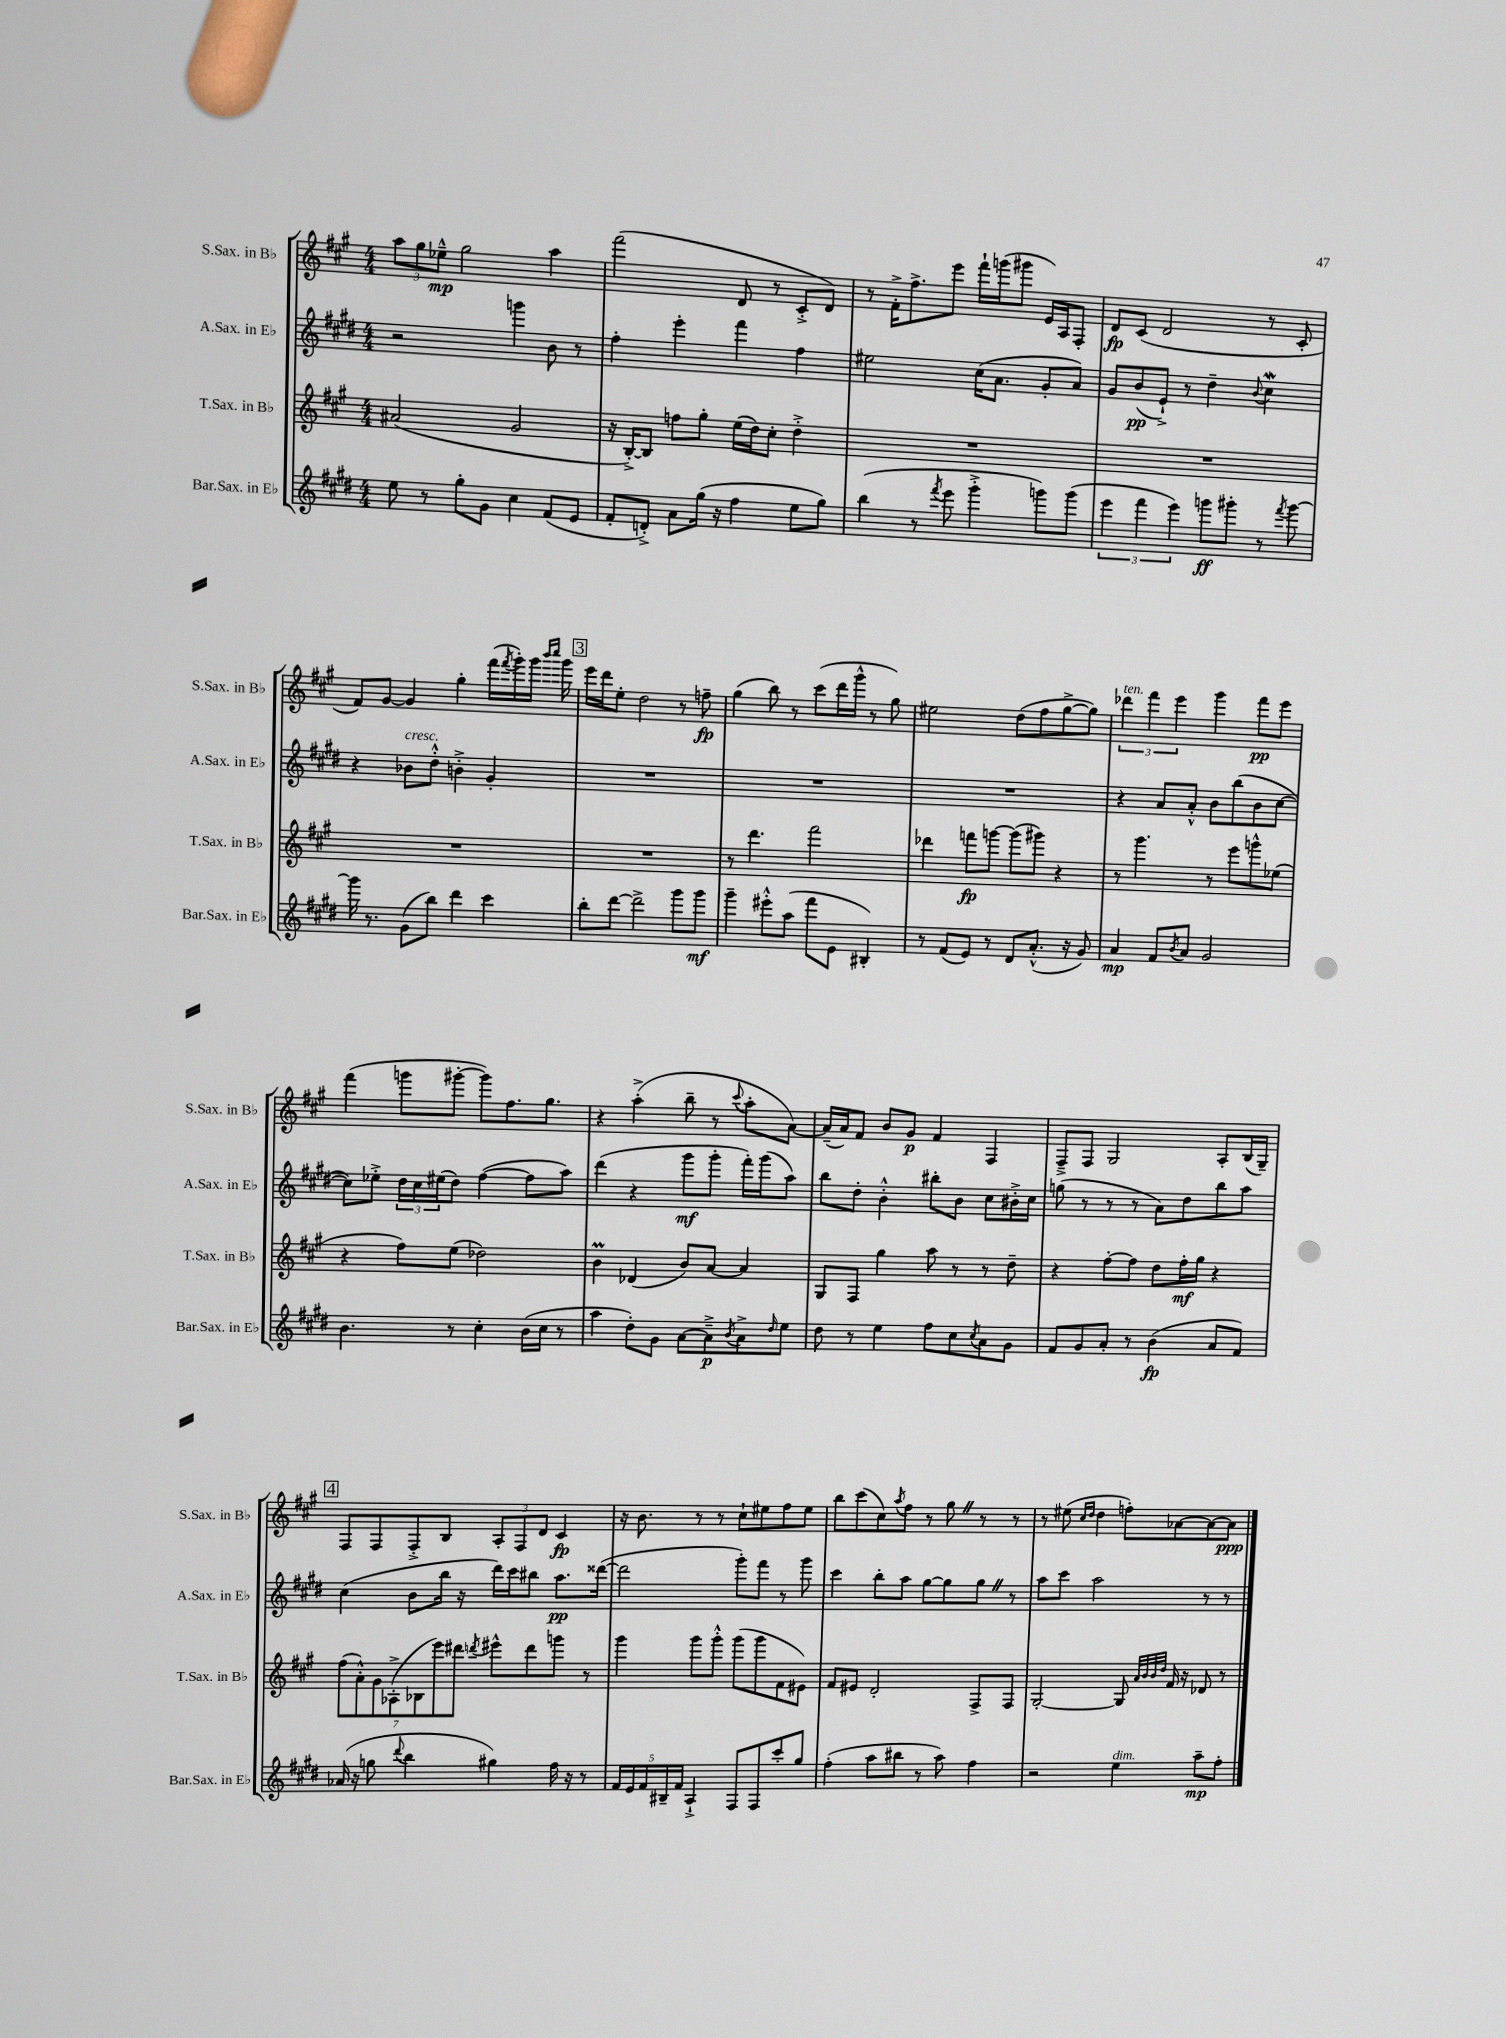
<<
\new StaffGroup <<
\new Staff = "s0" \with { instrumentName = "S.Sax. in Bb" shortInstrumentName = "S.Sax. in Bb" } {
    \clef treble \key a \major \numericTimeSignature \time 4/4
    \tuplet 3/2 { a''8 gis''8 ees''8---^\mp } gis''2 a''4 |
    fis'''2( d'8 r8 cis'8-.-> d'8) |
    r8 fis'16-.-> fis''8.-> e'''8 fis'''16-! g'''16( gis'''8 e'16) a16 fis8-. |
    d'8\fp cis'8( d'2 r8 cis'8-. |
    fis'8) gis'8~ gis'4 gis''4-. fis'''16( \acciaccatura { fis'''8 } gis'''16-.) gis'''16 \grace { b'''16 cis''''16 } gis'''16 |
    \mark \markup { \box "3" } e'''16 d'''16 e''8-. d''2 r8 f''8--\fp |
    gis''4( b''8) r8 cis'''8( d'''16 gis'''16-^ r8 gis''8) |
    eis''2 d''8( fis''8 gis''8~-> gis''8) |
    \tuplet 3/2 { des'''4^\markup { \italic "ten." } fis'''4 e'''4 } gis'''4 fis'''8\pp e'''8 |
    fis'''4( g'''8 gis'''8~-. gis'''8) fis''8. gis''8. |
    r4 a''4-.->( b''8-- r8 \appoggiatura { cis'''8 } a''8-. a'8~) |
    a'16--( a'16) fis'8 b'8 gis'8\p fis'4 fis4 |
    fis8---> fis8 gis2 a8-. b16( gis16--) |
    \mark \markup { \box "4" } fis8 fis8 fis8-.-> b8 \tuplet 3/2 { a8-. fis8 d'8 } cis'4\fp |
    r16 b'8. r8 r8 cis''8-! eis''8 fis''8 eis''8 |
    b''8 cis'''8( cis''8) \acciaccatura { a''8 } fis''8 r8 gis''8 \once \override BreathingSign.text = \markup { \musicglyph "scripts.caesura.straight" } \breathe r8 r8 |
    r8 eis''8( \grace { cis''16 d''16 } d''4 f''8-.) aes'8~ aes'8~ aes'8\ppp \bar "|." |
}
\new Staff = "s1" \with { instrumentName = "A.Sax. in Eb" shortInstrumentName = "A.Sax. in Eb" } {
    \clef treble \key e \major \numericTimeSignature \time 4/4
    r2 g'''4 b'8 r8 |
    fis''4-. e'''4-. fis'''4 fis''4 |
    eis''2 cis''16( a'8. gis'8-. a'8) |
    gis'8 b'8\pp( e'8-!->) r8 dis''4-- \appoggiatura { b'8 } cis''4\mordent |
    r4 bes'8^\markup { \italic "cresc." } dis''8-.-^ b'4-.-> gis'4-. |
    \mark \markup { \box "3" } R1 |
    R1 |
    R1 |
    r4 a'8 a'8-.-^ b'8 b''8( b'8 cis''8~ |
    cis''8) ees''8-.-> \tuplet 3/2 { dis''16 cis''16 eis''16( } dis''8) fis''4~( fis''8 a''8) |
    dis'''4( r4 gis'''8\mf gis'''8-. fis'''16-.) gis'''16( a''8) |
    b''8 dis''8-. b'4-.-^ bis''8-. b'8 cis''8 bis'16-.-> cis''16 |
    g''8( r8 r8 r8 a'8) dis''8 b''8 a''8 |
    \mark \markup { \box "4" } cis''4( b'8 b''16 r16 dis'''16) cis'''16 bis''8 a''8.\pp disis'''16~( |
    disis'''2 gis'''8-.) fis'''8 r8 gis'''8 |
    cis'''4 b''8-. a''8 gis''8~ gis''8 gis''8 \once \override BreathingSign.text = \markup { \musicglyph "scripts.caesura.straight" } \breathe r8 |
    a''8 cis'''8 a''2 r8 r8 \bar "|." |
}
\new Staff = "s2" \with { instrumentName = "T.Sax. in Bb" shortInstrumentName = "T.Sax. in Bb" } {
    \clef treble \key a \major \numericTimeSignature \time 4/4
    ais'2( gis'2 |
    r16 b16~-.->) b8 f''8 gis''8-. e''16( d''16) cis''8-. d''4-.-> |
    R1 |
    R1 |
    R1 |
    \mark \markup { \box "3" } R1 |
    r8 d'''4. fis'''2 |
    des'''4 f'''8\fp g'''8~ g'''8( gis'''8) r4 |
    r8 gis'''4. r8 e'''8 g'''8-^ ees''8( |
    r4 fis''8) e''8( des''2) |
    b'4\prall des'4( b'8) a'8~ a'4 |
    gis8 fis8 gis''4 a''8 r8 r8 d''8-- |
    r4 fis''8~-. fis''8 d''8 fis''16-.\mf gis''16 r4 |
    \mark \markup { \box "4" } \tuplet 7/4 { fis''8( a'8-.-^) gis'8 aes8-.->( bes8 e'''8) dis'''8 } \acciaccatura { d'''8 } eis'''8-^ d'''8 g'''8 r8 |
    gis'''4 gis'''8 gis'''8-.-^ gis'''8( gis'''8 fis'8 eis'8) |
    fis'8 eis'8 d'2-. fis8-> fis8 |
    gis2~-. gis8 \grace { a'32 b'32 b'32 d''32 } fis'16 r16 des'8 r8 \bar "|." |
}
\new Staff = "s3" \with { instrumentName = "Bar.Sax. in Eb" shortInstrumentName = "Bar.Sax. in Eb" } {
    \clef treble \key e \major \numericTimeSignature \time 4/4
    e''8 r8 gis''8-. gis'8 cis''4 fis'8( e'8 |
    fis'8-. d'8-.->) a'8 gis''16( r16 fis''4 e''8 gis''8) |
    b''4( r8 \acciaccatura { fis'''8 } e'''8 gis'''4-.-> g'''8) g'''8( |
    \tuplet 3/2 { e'''4 fis'''4 e'''4) } g'''8\ff gis'''8-. r8 \acciaccatura { fis'''8 } gis'''8~ |
    gis'''16 r8. gis'8( b''8) dis'''4 cis'''4 |
    \mark \markup { \box "3" } b''8-. dis'''8~ dis'''2-> gis'''8 gis'''8\mf |
    gis'''4-- eis'''8-.-^ a''8( fis'''8 e'8 bis4-.) |
    r8 fis'8( e'8) r8 dis'8 a'8.-.-^( r16 gis'8) |
    a'4\mp fis'8 \acciaccatura { b'8 } a'8 gis'2 |
    b'4. r8 cis''4-. b'16( cis''16 r8 |
    a''4 dis''8-.) gis'8 a'8~ a'8--->\p \acciaccatura { b'8 } a'8-> \grace { dis''16 } e''8 |
    dis''8 r8 e''4 fis''8 cis''8 \acciaccatura { cis''8 } a'8 gis'8 |
    fis'8 gis'8 a'8-. r8 b'4\fp( a'8 fis'8) |
    \mark \markup { \box "4" } aes'16( r16 g''8 \appoggiatura { dis'''8 } b''4 gis''4) fis''16 r16 r8 |
    \tuplet 5/4 { fis'16 e'16 fis'16 bis16-- fis'16 } a4-!-> fis8 fis8 cis'''8-. gis''8 |
    fis''4-.( a''8 bis''8 r8 a''8) fis''4 |
    r2 e''4^\markup { \italic "dim." } a''8--\mp fis''8-. \bar "|." |
}
>>
>>
\layout { \context { \Score \remove "Bar_number_engraver" } }
